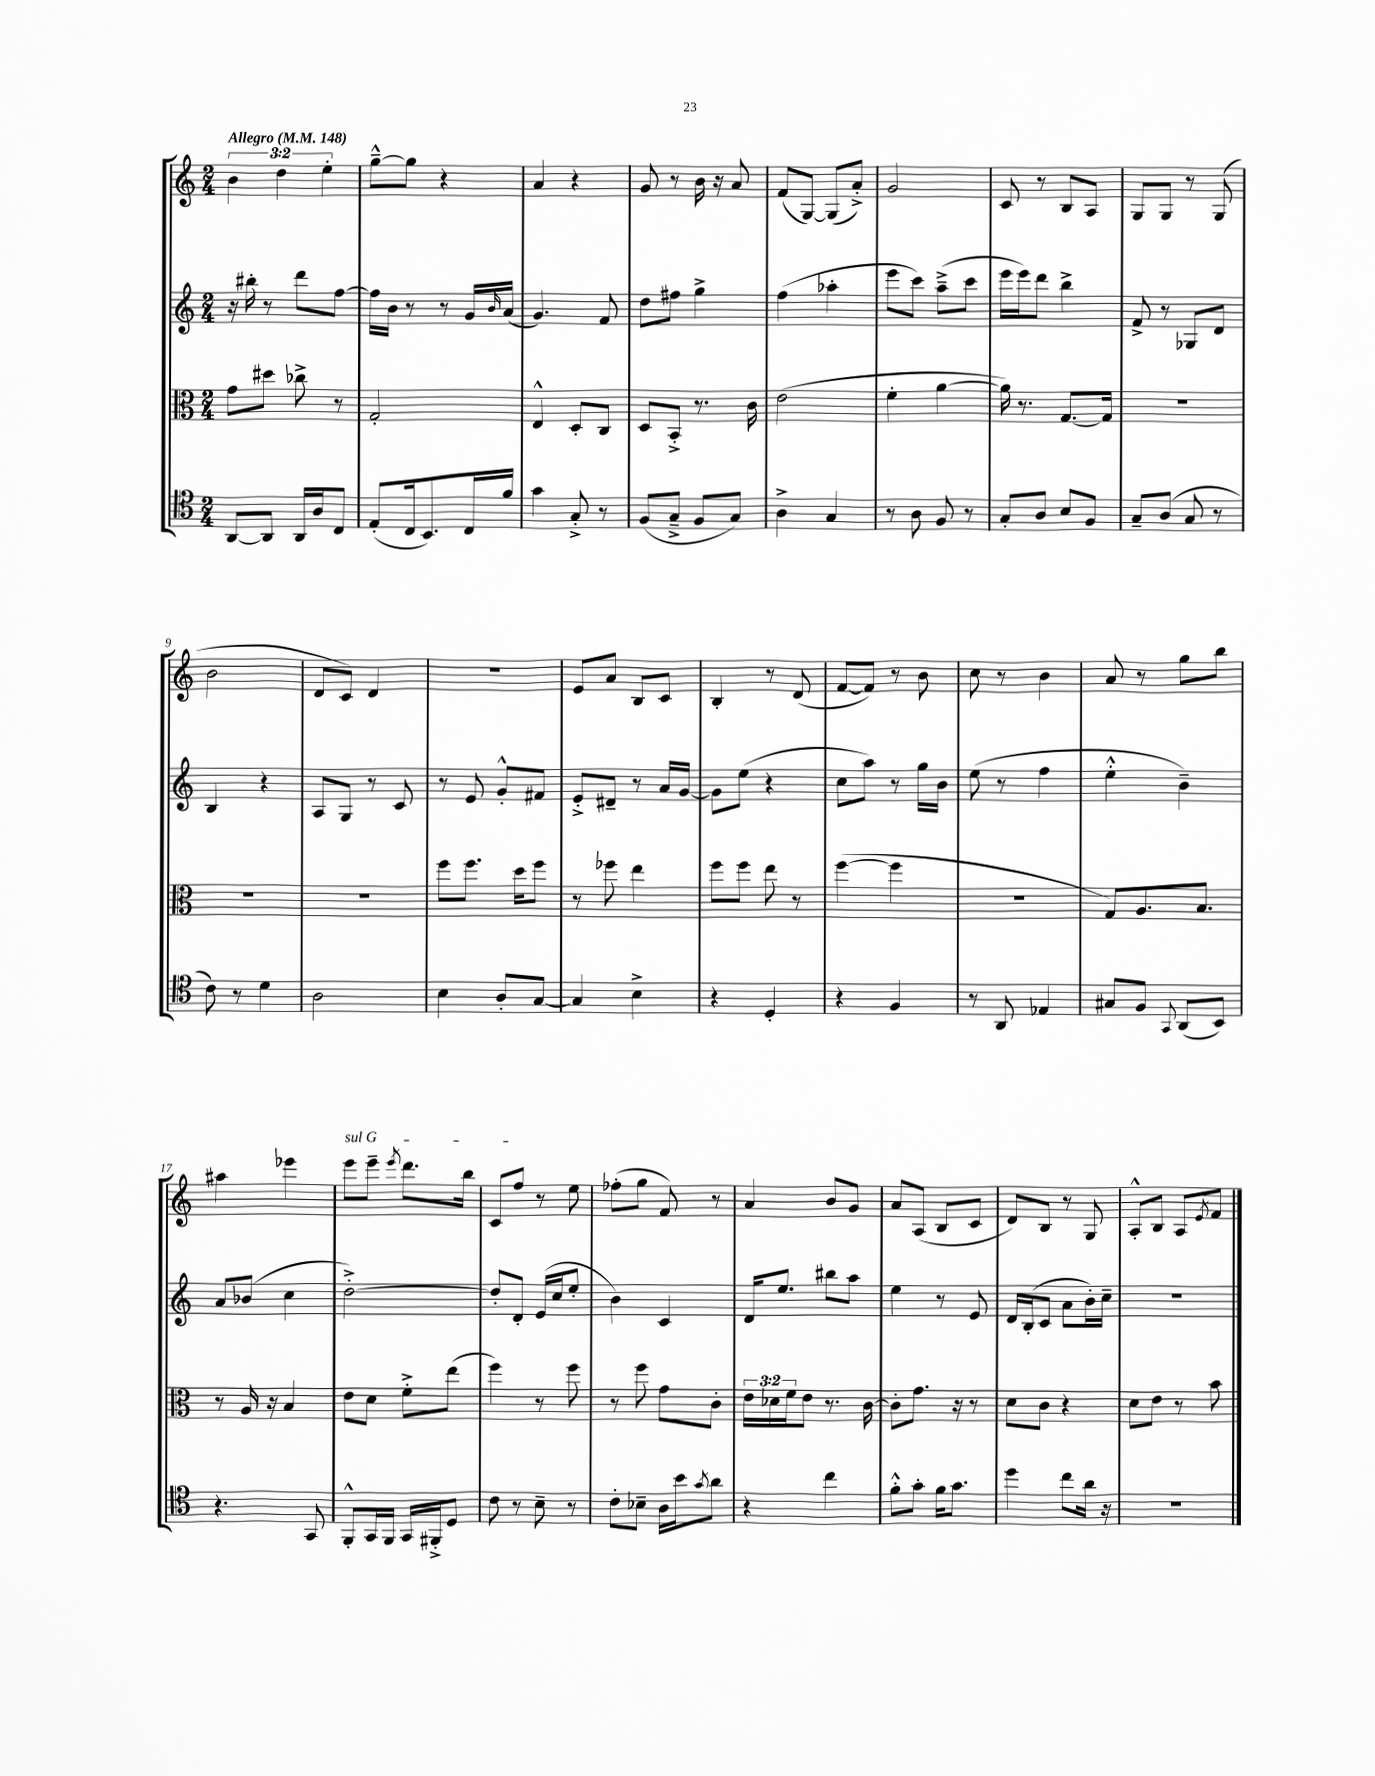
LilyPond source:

<<
\new StaffGroup <<
\new Staff = "s0" {
    \clef treble \key c \major \numericTimeSignature \time 2/4 \override Staff.TupletNumber.text = #tuplet-number::calc-fraction-text \tempo "Allegro" 4 = 148
    \tuplet 3/2 { b'4 d''4 e''4-. } |
    g''8~---^ g''8 r4 |
    a'4 r4 |
    g'8 r8 b'16 r16 a'8 |
    f'8( g8~) g8( a'8-.->) |
    g'2 |
    c'8 r8 b8 a8 |
    g8 g8 r8 g8( |
    b'2 |
    d'8 c'8) d'4 |
    r2 |
    e'8 a'8 b8 c'8 |
    b4-. r8 d'8( |
    f'8~ f'8) r8 b'8 |
    c''8 r8 b'4 |
    a'8 r8 g''8 b''8 |
    ais''4 ees'''4 |
    \once \override TextSpanner.bound-details.left.text = \markup { \italic "sul G" } e'''8\startTextSpan e'''8-- \acciaccatura { e'''8 } d'''8. b''16 |
    c'8 f''8\stopTextSpan r8 e''8 |
    fes''8-.( g''8 f'8) r8 |
    a'4 b'8 g'8 |
    a'8 a8( b8 c'8 |
    d'8) b8 r8 g8 |
    a8-.-^ b8 a8 \acciaccatura { e'8 } f'8 \bar "|." |
}
\new Staff = "s1" {
    \clef treble \key c \major \numericTimeSignature \time 2/4
    r16 bis''16-. r8 d'''8 f''8~ |
    f''16 b'16 r8 r8 g'16 \grace { b'16 } a'16( |
    g'4.) f'8 |
    d''8 fis''8 g''4-> |
    f''4( aes''4-. |
    e'''8 c'''8) a''8--->( c'''8 |
    e'''16 e'''16) d'''8 b''4-> |
    f'8-> r8 ges8 d'8 |
    b4 r4 |
    a8 g8 r8 c'8 |
    r8 e'8 g'8-.-^ fis'8 |
    e'8-.-> dis'8-- r8 a'16 g'16~ |
    g'8 e''8( r4 |
    c''8 a''8) r8 g''16 b'16 |
    e''8( r8 f''4 |
    e''4-.-^ b'4--) |
    a'8 bes'8( c''4 |
    d''2~-.->) |
    d''8-. d'8-. e'16( c''16 e''8-. |
    b'4) c'4 |
    d'16 e''8. bis''8 a''8 |
    e''4 r8 e'8 |
    d'16 b16-.( c'8 a'8 b'16-.) c''16-- |
    r2 \bar "|." |
}
\new Staff = "s2" {
    \clef alto \key c \major \numericTimeSignature \time 2/4 \override Staff.TupletNumber.text = #tuplet-number::calc-fraction-text
    g'8 dis''8 ces''8-> r8 |
    g2-. |
    e4-^ d8-. c8 |
    d8 b,8-.-> r8. c'16 |
    e'2( |
    f'4-. a'4~ |
    a'16) r8. g8.~ g16 |
    R2 |
    R2 |
    R2 |
    f''8 f''8. d''16 f''8 |
    r8 fes''8 e''4 |
    f''8 f''8 e''8 r8 |
    f''4~( f''4 |
    R2 |
    g8) a8. b8. |
    r8 a16 r16 b4 |
    e'8 d'8 f'8-.-> e''8( |
    f''4) r8 f''8 |
    r8 f''8 g'8 c'8-. |
    \tuplet 3/2 { e'16 des'16 f'16 } e'8 r8. c'16~ |
    c'8-. g'8. r16 r8 |
    d'8 c'8 r4 |
    d'8 e'8 r8 b'8 \bar "|." |
}
\new Staff = "s3" {
    \clef tenor \key c \major \numericTimeSignature \time 2/4
    a,8~ a,8 a,16 a16 c8 |
    e8-.( c16 b,8.) c16 f'16 |
    g'4 g8-.-> r8 |
    f8( g8---> f8 g8) |
    a4-> g4 |
    r8 a8 f8 r8 |
    g8-. a8 b8 f8 |
    g8-- a8( g8 r8 |
    c'8) r8 d'4 |
    a2 |
    b4 a8-. g8~ |
    g4 b4-> |
    r4 d4-. |
    r4 f4 |
    r8 a,8 ees4 |
    gis8 f8 \appoggiatura { g,8 } a,8( b,8) |
    r4. g,8 |
    f,8-.-^ g,16 f,16 g,16 fis,16-.-> d8 |
    c'8 r8 b8-- r8 |
    c'8-. bes8-- a16 b'16 \acciaccatura { g'8 } a'8 |
    r4 c''4 |
    f'8-.-^ g'8-. f'16 g'8. |
    d''4 c''8 a'16 r16 |
    R2 \bar "|." |
}
>>
>>
